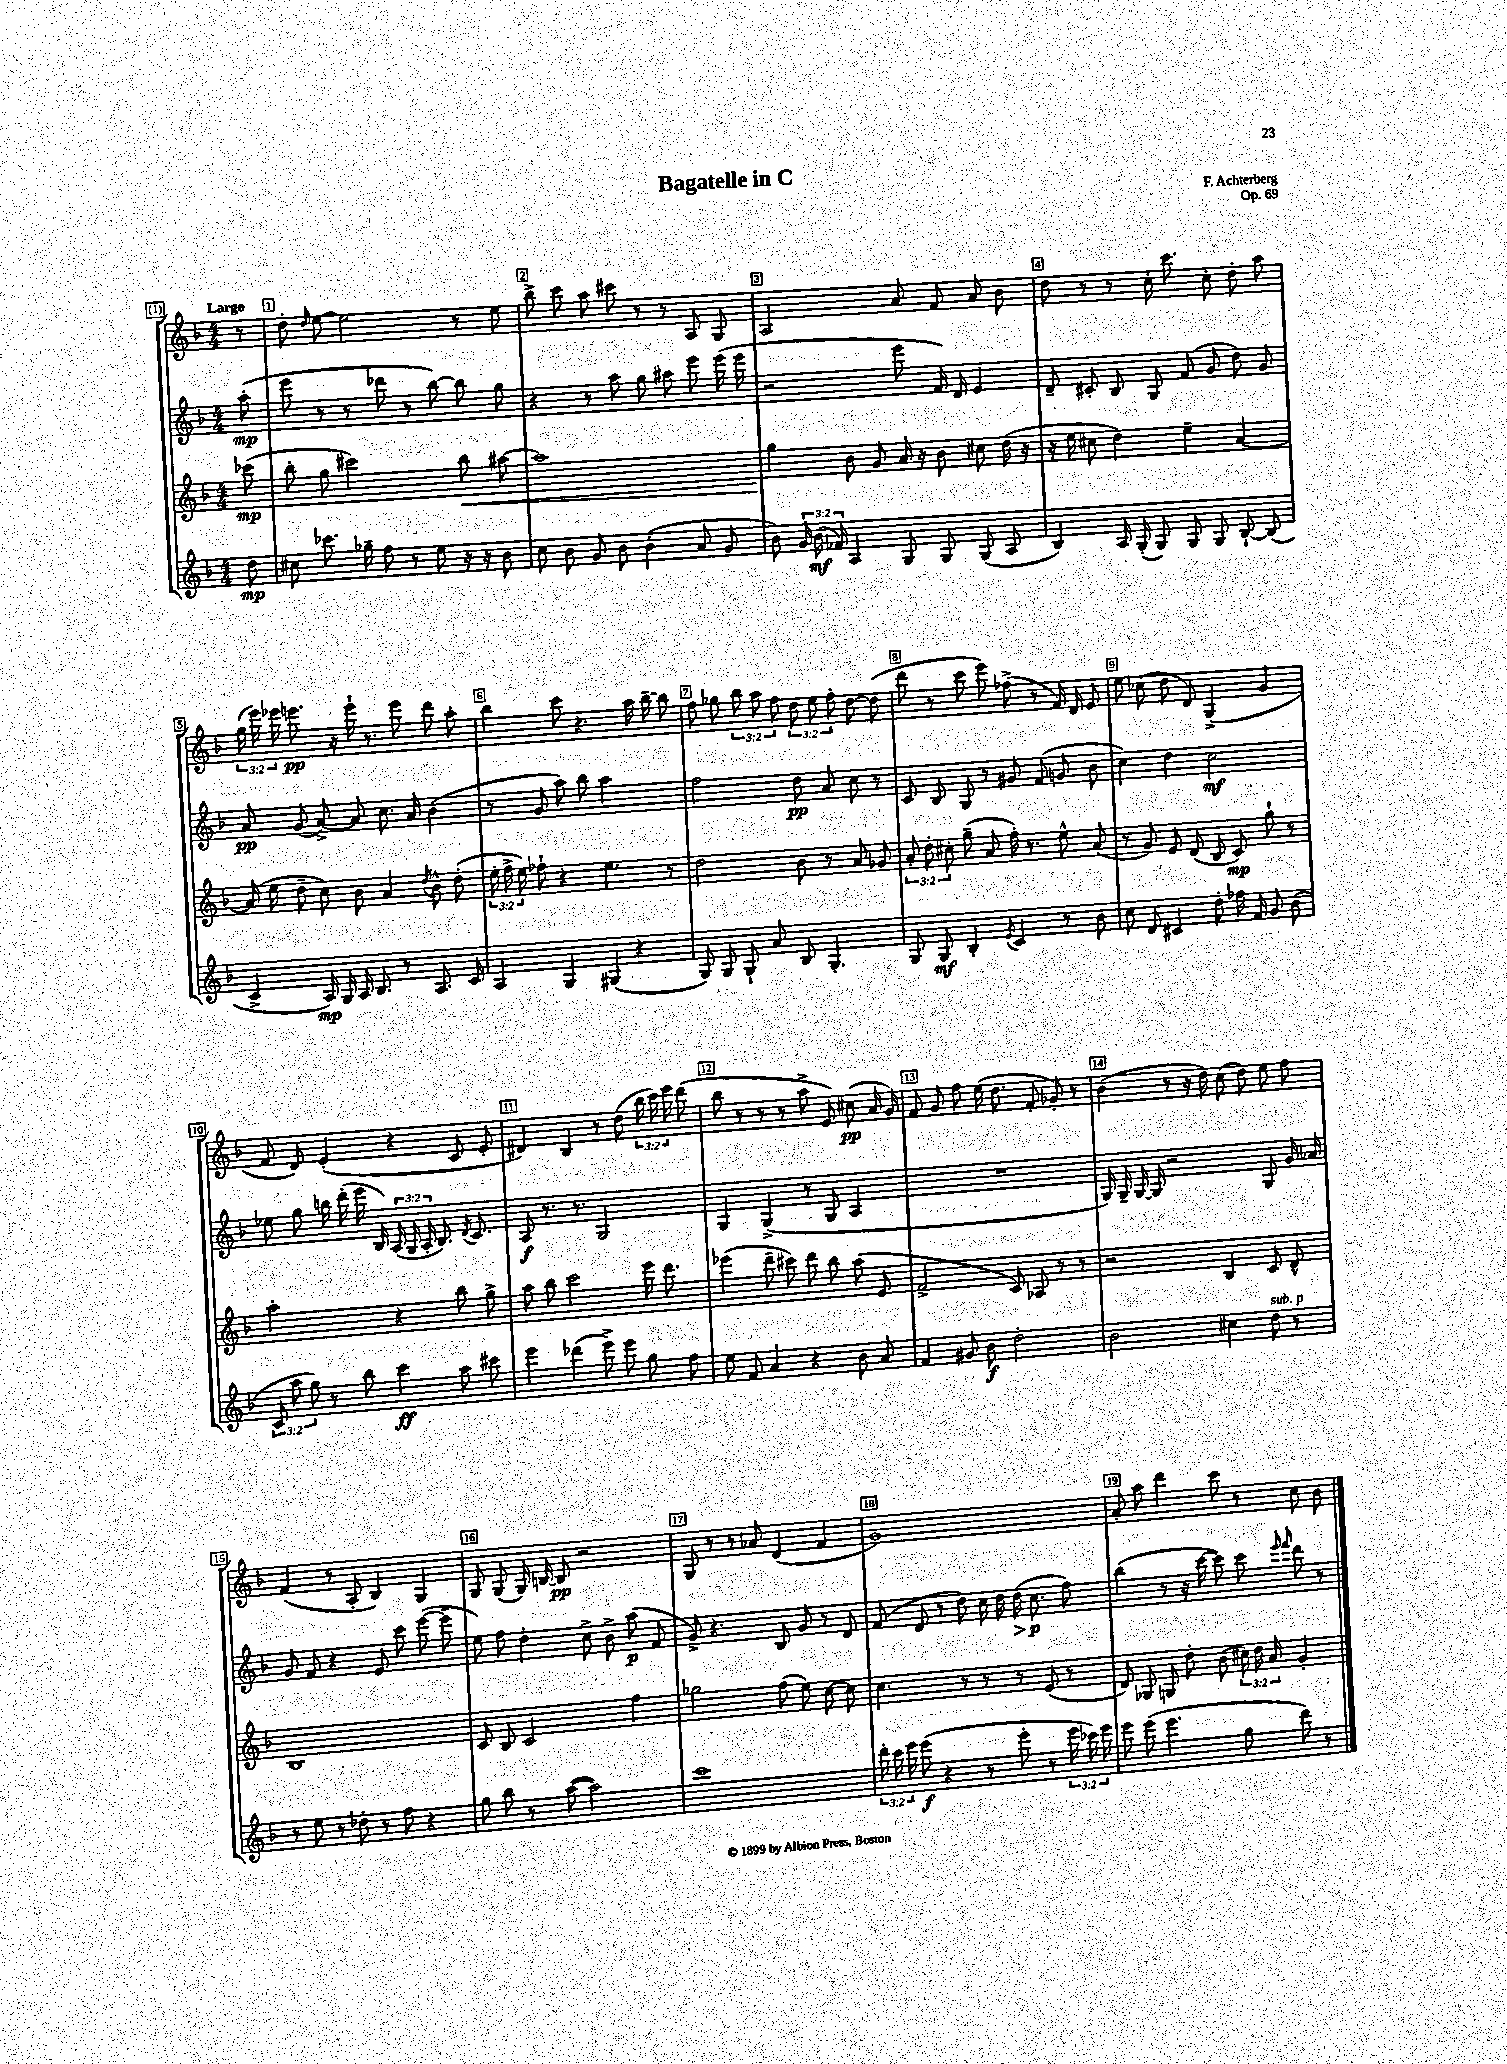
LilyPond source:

\header { title = "Bagatelle in C" composer = "F. Achterberg" opus = "Op. 69" }
<<
\new StaffGroup <<
\new Staff = "s0" {
    \clef treble \key f \major \numericTimeSignature \time 4/4 \override Staff.TupletNumber.text = #tuplet-number::calc-fraction-text \partial 8 \tempo "Largo"
    \autoBeamOff r8 |
    d''8-. \grace { d''16 } e''8~ e''2 r8 e''8 |
    bes''8-> c'''8 a''8 cis'''8 r8 r8 a8 g8 |
    a2 a'8 f'8 a'8 bes'8 |
    d''8 r8 r8 c''16-. c'''8. c''8-. d''8-. a''8 |
    \tuplet 3/2 { g''16( e'''16) ees'''16 } e'''8.\pp r16 e'''16-! r8. e'''8 d'''8 a''8-. |
    bes''4 c'''8 r4. a''16 bes''16~-- bes''8 |
    f''8 ges''8 \tuplet 3/2 { bes''8 a''8 f''8 } \tuplet 3/2 { d''8 e''8 f''8-. } d''8~ d''8( |
    d'''8 r8 c'''8 e'''8) fes''8->( r8 f'16) d'16 e'8 |
    e''8 ces''8( d''8 d'8) g4->( g'4 |
    f'8 d'8) e'4-.( r4 c'8 e'8-. |
    dis'4) bes4 r8 d''8( \tuplet 3/2 { bes''16 c'''16) e'''16 } d'''8( |
    bes''8 r8 r8 r8 a''8-> e'8) cis''8\pp( a'16 g'16) |
    f'8 g'8 f''8 e''16( d''8. f'8-. ges'8-.) r8 |
    bes'4( r8 r16 d''16) c''8( d''8) e''8 f''8 |
    f'4( r8 a8-. bes4) g4 |
    g8 g8( g16) b16~ b8\pp r2 |
    g8 r8 r8 aes'8 d'4( f'4 |
    g'1) |
    a'8-. a''8 d'''4 c'''8 r8 c''8 bes'8 \bar "|." |
}
\new Staff = "s1" {
    \clef treble \key f \major \numericTimeSignature \time 4/4 \override Staff.TupletNumber.text = #tuplet-number::calc-fraction-text \partial 8
    \autoBeamOff a''8-.\mp( |
    e'''8 r8 r8 des'''8 r8 bes''8~) bes''8 g''8 |
    r4 r8 a''8 g''8 ais''8 e'''8 e'''16( e'''16 |
    r2 e'''8 f'16) d'16 e'4 |
    d'8-- cis'8-. bes8 g8 f'8( g'8 d''8) g'8 |
    a'8\pp g'8( a'8~->) a'8 c''8. a'16 bes'4( |
    r8 g'8 a''8) bes''8 a''2 |
    f''2 d''8\pp a'8 c''8 r8 |
    c'8 bes8 g8 r8 gis'8 f'8( g'8 bes'8 |
    c''4) d''4 c''2\mf |
    ees''8 g''8 b''16 d'''16-.( e'''16 bes16) \tuplet 3/2 { a16( g16 a16-. } bes8.) \acciaccatura { d'8 } c'8. |
    a8\f r8. r8. g2 |
    g4 g4->( r8 g8 a4 |
    R1 |
    g16) g16-- g16~ g16 r2 g8 g'16 aes'16 |
    g'8 f'8 r4 e'8 c'''8 e'''8~( e'''8-- |
    e''8) f''8 d''4-. c''8-> bes'8-> a''8\p( f'8 |
    g'8->) r4. bes8 g'8 r8 d'8 |
    f'8( d'8 r8 d''8) c''16 d''16 d''16\>( c''8.\p\! f''8) |
    bes''4( r8 r16 c'''16~ c'''8) c'''8 \grace { e'''16 f'''16 } d'''8 r8 \bar "|." |
}
\new Staff = "s2" {
    \clef treble \key f \major \numericTimeSignature \time 4/4 \override Staff.TupletNumber.text = #tuplet-number::calc-fraction-text \partial 8
    \autoBeamOff ces'''8\mp( |
    bes''8-. g''8 cis'''2) bes''8\< ais''8~ |
    ais''1 |
    g''4\! bes'8 g'8 a'16 r16 bes'8 cis''8 d''16( r16 |
    r16 e''16 cis''8 d''4) e''4-- a'4~ |
    a'16( e''16 d''8-- c''8) bes'8 a'4 \acciaccatura { d''8 } bes'8-^ d''8-.( |
    \tuplet 3/2 { e''16-. f''16-> e''16) } fes''8-! r4 e''4. r8 |
    d''2 bes'8 r8 a'8 ges'8 |
    \tuplet 3/2 { a'8-. d''8-. cis''8-. } g''8--( a'8 f''16-.) r8. e''8-^ a'8( |
    r8 g'8) e'8 d'8( bes8 c'8\mp) g''8-! r8 |
    a''2-. r4 bes''8 g''8-> |
    a''8 bes''8 c'''2 e'''16 d'''8. |
    ees'''4( d'''8-- cis'''8) d'''8 bes''8 a''8( e'8 |
    f'2-> c'8) aes8 r8 r8 |
    r2 bes4 c'8 d'8-^ |
    bes1 |
    c'8 bes8 c'2 f''4 |
    ges''2 f''8( e''8) c''8~ c''8 |
    c''4. r8 r8 r8 e'8( r8 |
    d'8) ges8 g8 d''8-. bes'8( \tuplet 3/2 { cis''16) d''16 a'16 } g'4-. \bar "|." |
}
\new Staff = "s3" {
    \clef treble \key f \major \numericTimeSignature \time 4/4 \override Staff.TupletNumber.text = #tuplet-number::calc-fraction-text \partial 8
    \autoBeamOff d''8\mp |
    cis''8 ces'''8. ges''16-- f''8 r8 e''8 r16 r16 bes'8 |
    c''8 bes'8 g'8 bes'8 bes'4-.( a'8 g'8 |
    bes'8) \tuplet 3/2 { g'16 bes'16\mf( fes'16) } a4 g8 g8 g8( a8 |
    bes4) a16 g16-.( g8) g8 g8 bes8~-! bes8( |
    c'4-> a16\mp) g16 a16 bes8. r8 a8. c'16 |
    a4 g4 gis4( r4 |
    g8) g8 g8-! a'8 bes8 g4.-. |
    g8 g8\mf bes4-. \acciaccatura { e'8 } c'4 r8 bes'8 |
    c''8 d'8 cis'4 d''8-. fes''16 f'16 g'8 bes'8( |
    \tuplet 3/2 { c'8 a''8 g''8) } r8 bes''8 c'''4\ff a''8 cis'''8 |
    e'''4 des'''4( e'''8->) e'''8 g''8 f''8 |
    e''8 f'8 a'4 r4 bes'8 a'8 |
    f'4 gis'8 bes'8\f d''2-. |
    bes'2 cis''4 d''8^\markup { \italic "sub. p" } r8 |
    r8 e''8 r8 des''8-. r8 f''8 r4 |
    g''8 bes''8 r8 a''8~( a''2) |
    c'''1 |
    \tuplet 3/2 { d'''16-. c'''16 e'''16 } e'''8\f( r4 r8 e'''8-. r8 \tuplet 3/2 { e'''16 ces'''16) e'''16 } |
    e'''8 e'''8( e'''4. g''8 d'''8) r8 \bar "|." |
}
>>
>>
\layout { \context { \Score \override BarNumber.break-visibility = ##(#f #t #t) barNumberVisibility = #all-bar-numbers-visible \override BarNumber.stencil = #(make-stencil-boxer 0.1 0.3 ly:text-interface::print) } }
